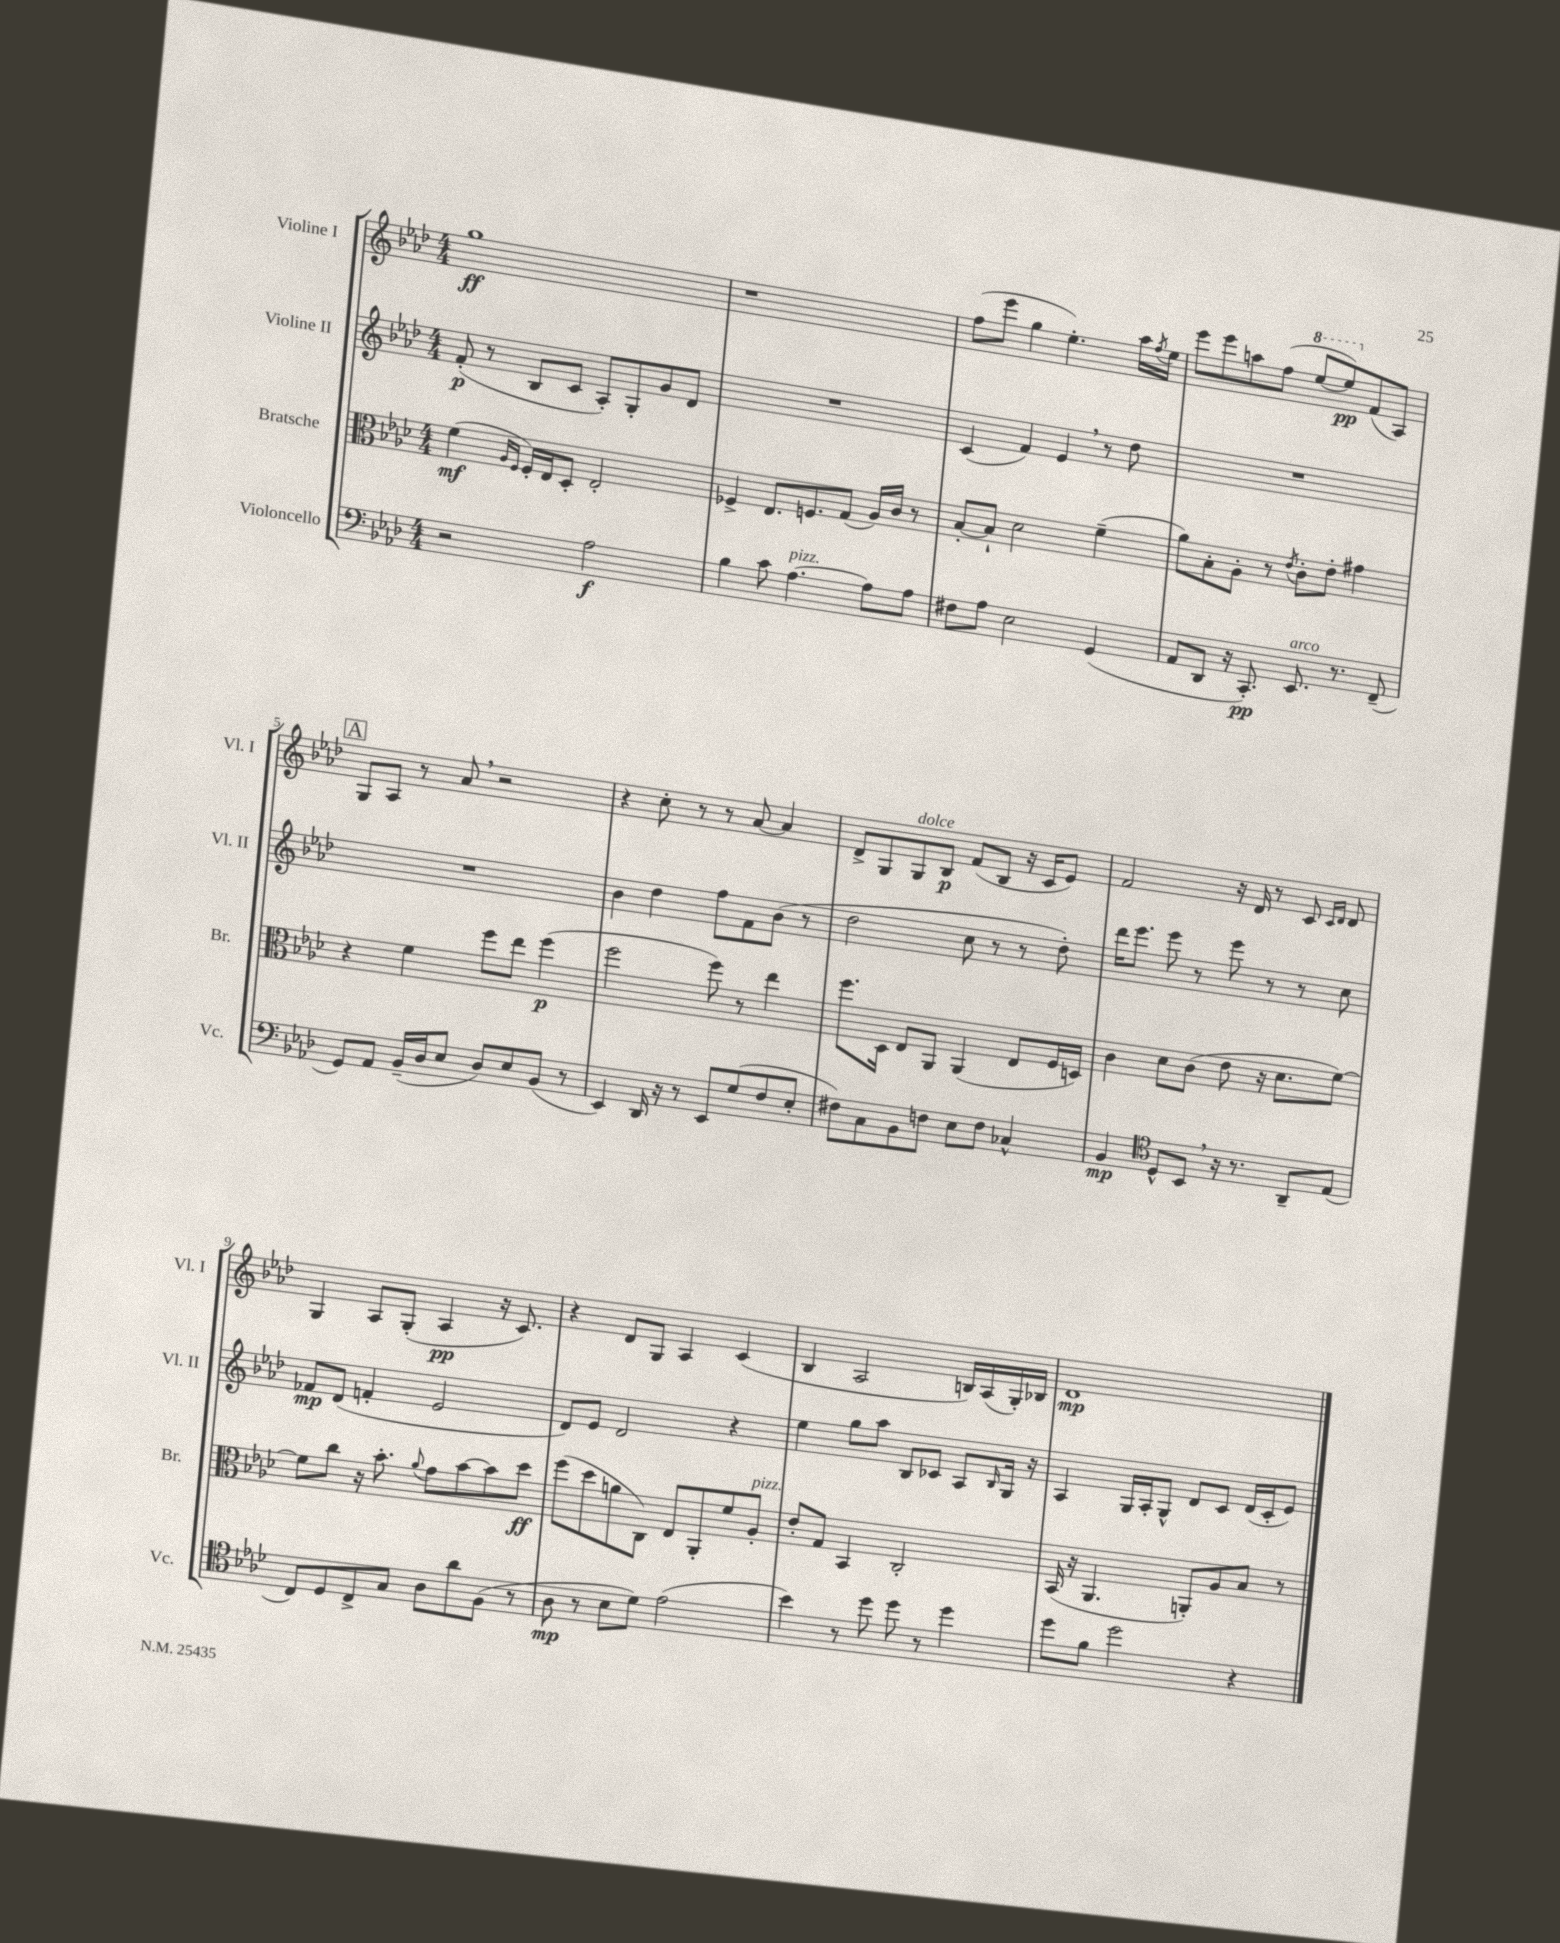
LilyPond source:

<<
\new StaffGroup <<
\new Staff = "s0" \with { instrumentName = "Violine I" shortInstrumentName = "Vl. I" } {
    \clef treble \key aes \major \numericTimeSignature \time 4/4
    g''1\ff |
    r1 |
    f''8( ees'''8 g''4 ees''4.-.) aes''16 \acciaccatura { f''8 } ees''16 |
    ees'''8 ees'''8 a''8 f''8( \ottava #1 ees'''8~ ees'''8\pp) \ottava #0 f'8( aes8) |
    \mark \markup { \box "A" } g8 aes8 r8 aes'8 \breathe r2 |
    r4 c''8-. r8 r8 aes'8~ aes'4 |
    des'8-> g8 g8^\markup { \italic "dolce" } bes8\p f'8( bes8 r16 c'16 ees'8) |
    f'2 r16 des'16 r8 c'8 \grace { c'16 des'16 } des'8 |
    g4 aes8 g8-.( aes4\pp r16 c'8.) |
    r4 des'8 g8 aes4 c'4( |
    bes4 aes2 b16) aes16( g16-.) bes16 |
    des'1\mp \bar "|." |
}
\new Staff = "s1" \with { instrumentName = "Violine II" shortInstrumentName = "Vl. II" } {
    \clef treble \key aes \major \numericTimeSignature \time 4/4
    f'8-.\p( r8 bes8 c'8 aes8-.) g8-. g'8 des'8 |
    R1 |
    c'4( f'4) ees'4 \breathe r8 des''8 |
    R1 |
    \mark \markup { \box "A" } R1 |
    bes'4 des''4 f''8 f'8 bes'8( r8 |
    des''2 c''8 r8 r8 des''8-.) |
    des'''16 ees'''8. ees'''8 r8 ees'''8 r8 r8 c''8 |
    fes'8\mp des'8( f'4-. ees'2 |
    des'8) ees'8 des'2 r4 |
    ees''4 g''8 aes''8 bes8 ces'8 aes8 \grace { bes16 } g16 r16 |
    aes4 g16 aes16-. g8-^ des'8 c'8 des'16( c'16-. ees'8) \bar "|." |
}
\new Staff = "s2" \with { instrumentName = "Bratsche" shortInstrumentName = "Br." } {
    \clef alto \key aes \major \numericTimeSignature \time 4/4
    f'4\mf( \grace { aes16 f16 } f16-.) ees16 des8-. ees2-. |
    fes4-> ees8. f8. g8( aes16) c'16 r8 |
    bes8~-. bes8-! des'2 f'4--( |
    aes'8) bes8-. aes8-. r8 \acciaccatura { ees'8 } c'8-. ees'8-. gis'4 |
    \mark \markup { \box "A" } r4 f'4 f''8 ees''8 f''4\p( |
    f''2 f''8) r8 ees''4 |
    f''8. des16 ees8 aes,8 aes,4( ees8 f16 d16) |
    c'4 des'8 c'8( ees'8 r16 des'8. f'8~) |
    f'8 c''8 r16 bes'8.-. \appoggiatura { aes'8 } g'8 bes'8~ bes'8 des''8\ff |
    f''8( des''8 a'8 c8) ees8 aes,8-. f'8 aes8-.^\markup { \italic "pizz." } |
    ees'8-. g8 bes,4 c2-. |
    bes,16( r16 aes,4. a,8-.) aes8 bes8 r8 \bar "|." |
}
\new Staff = "s3" \with { instrumentName = "Violoncello" shortInstrumentName = "Vc." } {
    \clef bass \key aes \major \numericTimeSignature \time 4/4
    r2 aes2\f |
    bes4 c'8 aes4.~^\markup { \italic "pizz." } aes8 aes8 |
    fis8 aes8 ees2 g,4( |
    aes,8 des,8 r16 c,8.-.\pp) ees,8.^\markup { \italic "arco" } r8. f,8--( |
    \mark \markup { \box "A" } g,8) aes,8 bes,16--( des16 ees8 des8) ees8 bes,8( r8 |
    ees,4) des,16 r16 r8 ees,8 g8( f8 ees8-. |
    fis8) c8 bes,8 f8 ees8 f8 ces4-^ |
    bes,4\mp \clef tenor des8-^ bes,8 \breathe r16 r8. aes,8-- ees8( |
    c8) des8 c8-> g8 aes8 aes'8 f8( r8 |
    aes8\mp r8 bes8 des'8) ees'2( |
    bes'4) r8 des''8 des''8 r8 des''4 |
    des''8 f'8 des''2 r4 \bar "|." |
}
>>
>>
